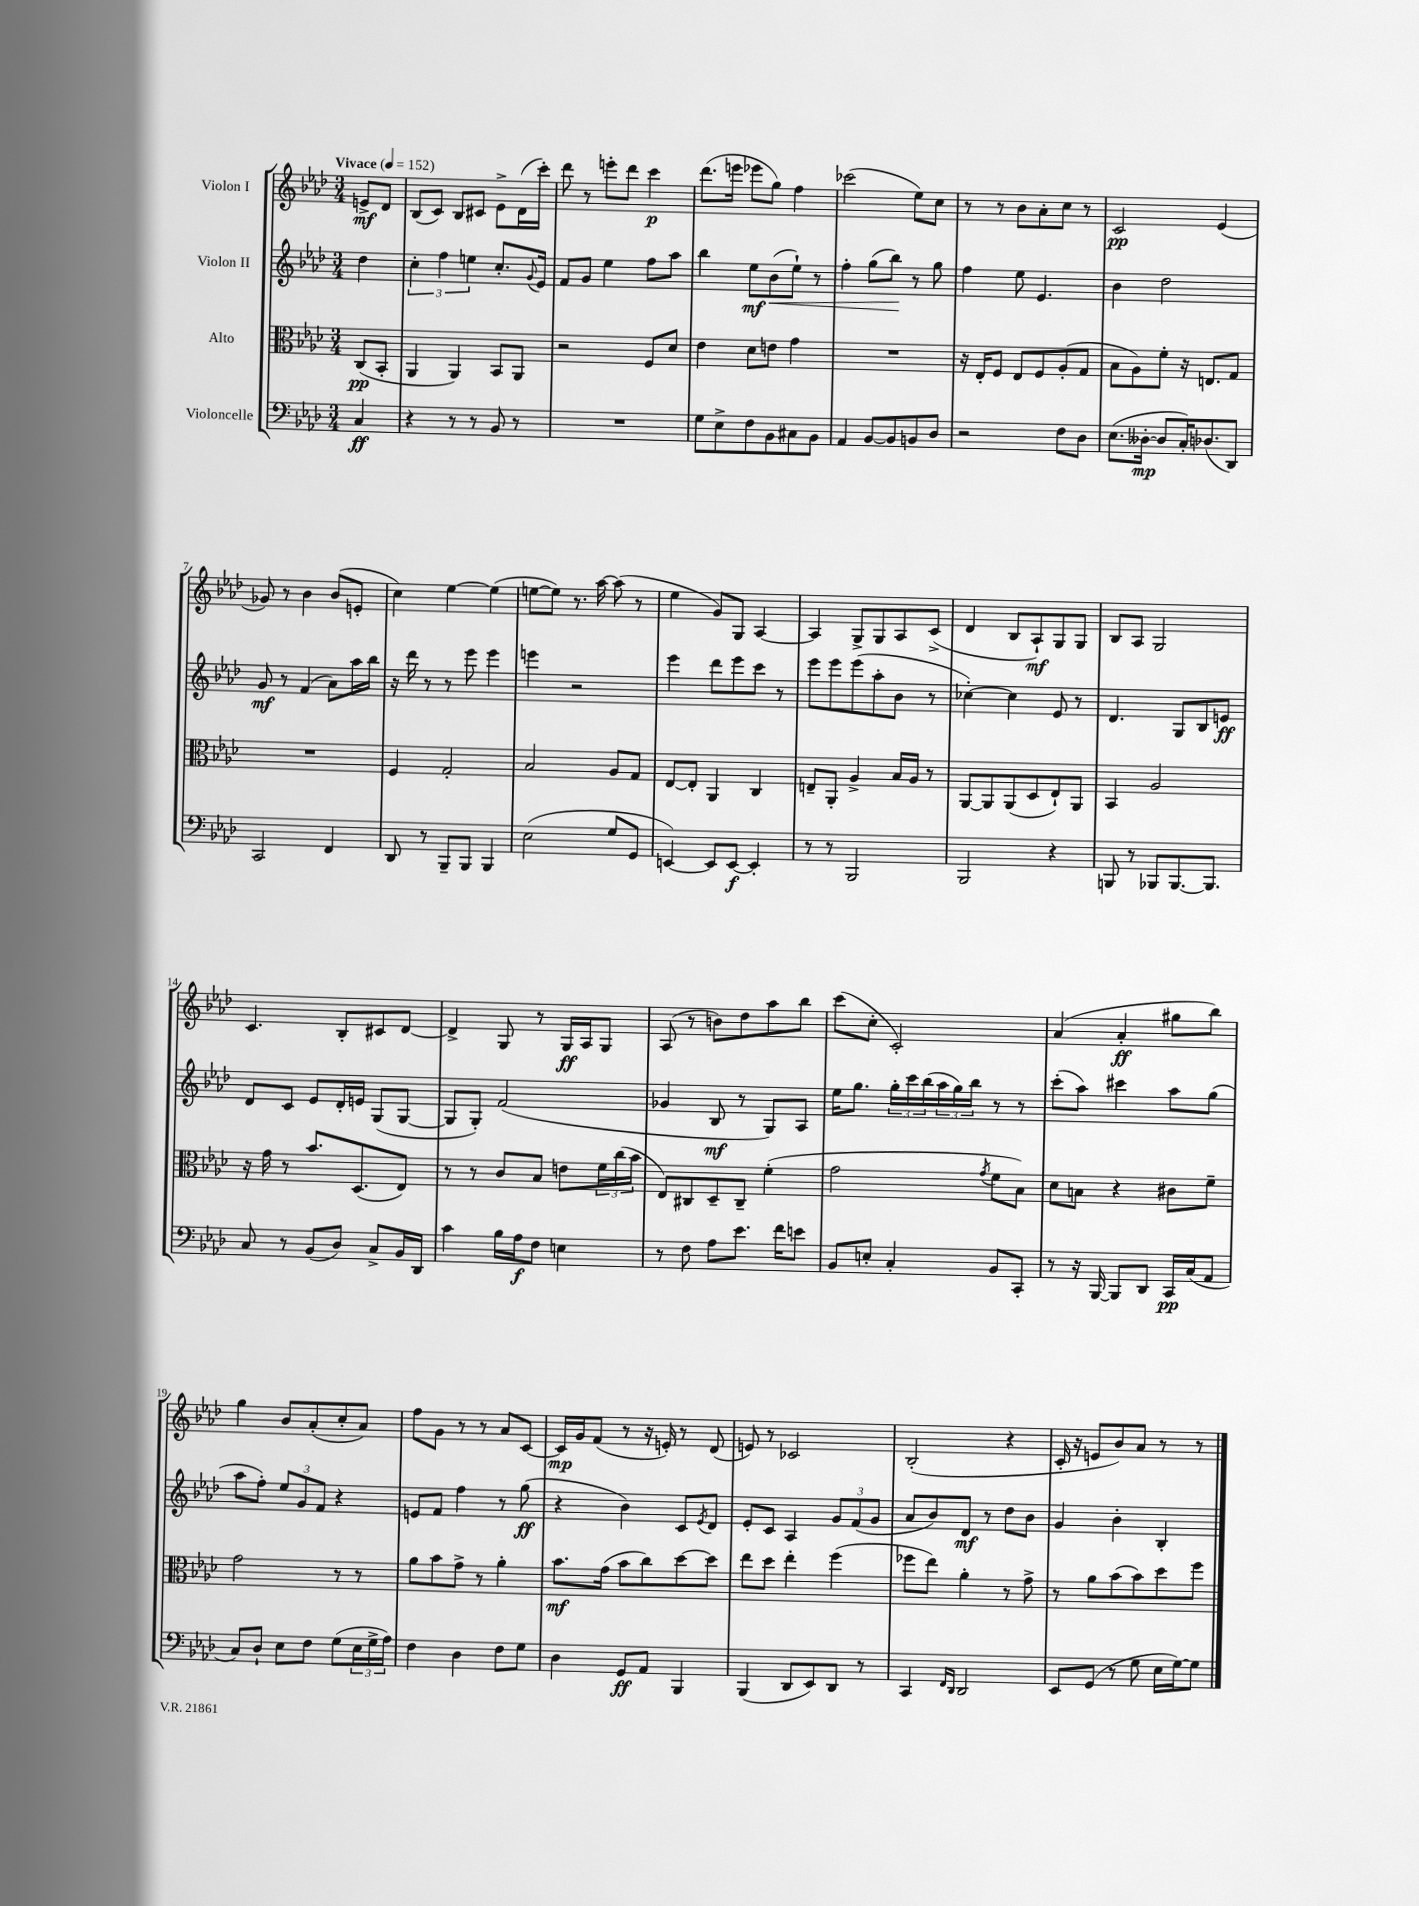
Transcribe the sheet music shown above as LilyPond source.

<<
\new StaffGroup <<
\new Staff = "s0" \with { instrumentName = "Violon I" } {
    \clef treble \key aes \major \numericTimeSignature \time 3/4 \partial 4 \tempo "Vivace" 4 = 152
    e'8->\mf des'8 |
    bes8( c'8) bes8 cis'8 ees'8-> des'16( c'''16-.) |
    des'''8 r8 e'''8-. des'''8 c'''4\p |
    des'''8.( e'''16 ees'''8 g''8) f''4 |
    ces'''2( ees''8) c''8 |
    r8 r8 bes'8 aes'8-. c''8 r8 |
    c'2\pp ees'4( |
    ges'8) r8 bes'4 bes'8( e'8-. |
    c''4) ees''4~ ees''4( |
    e''8~ e''8) r8. aes''16~ aes''8( r8 |
    ees''4 g'8) g8 aes4~ |
    aes4 g8-> g8 aes8 c'8->( |
    des'4 bes8 aes8-!\mf) g8 g8 |
    bes8 aes8 g2 |
    c'4. bes8-. cis'8 des'8~ |
    des'4-> g8 r8 g16\ff aes16 g8 |
    aes8( r8 b'8) des''8 aes''8 bes''8 |
    c'''8( c''8-. c'2-.) |
    aes'4( aes'4-.\ff gis''8 bes''8) |
    g''4 bes'8 aes'8-.( c''8-. aes'8) |
    f''8 g'8 r8 r8 aes'8 c'8~ |
    c'16\mp g'16 f'8( r8 r16 e'16-.) r8 des'8( |
    e'8) r8 ces'2 |
    bes2-.( r4 |
    c'16-. r16 e'8 bes'8) aes'8 r8 r8 \bar "|." |
}
\new Staff = "s1" \with { instrumentName = "Violon II" } {
    \clef treble \key aes \major \numericTimeSignature \time 3/4 \partial 4
    des''4 |
    \tuplet 3/2 { c''4-. f''4 e''4 } c''8.-. \appoggiatura { g'8 } ees'16 |
    f'8 g'8 ees''4 f''8 aes''8 |
    bes''4 ees''8\mf bes'8\<( ees''8-!) r8 |
    f''4-. g''8( bes''8\!) r8 g''8 |
    f''4 ees''8 ees'4. |
    bes'4 des''2 |
    g'8\mf r8 f'4( aes'8) aes''16 bes''16 |
    r16 des'''16 r8 r8 ees'''8 ees'''4 |
    e'''4 r2 |
    ees'''4 des'''8 ees'''8 c'''8 r8 |
    ees'''8 ees'''8 ees'''8( aes''8-. bes'8 r8 |
    ces''4~-.) ces''4 ees'8 r8 |
    des'4. g8 bes8 e'8\ff |
    des'8 c'8 ees'8 des'16-. e'16 g8( g8~ |
    g8 g8-.) f'2( |
    ges'4 bes8\mf r8 g8) aes8 |
    ees''16 g''8. \tuplet 3/2 { g''16-. c'''16 bes''16( } \tuplet 3/2 { aes''16 g''16) bes''16 } r8 r8 |
    c'''8-.( aes''8) cis'''4 aes''8 g''8( |
    aes''8 f''8-.) \tuplet 3/2 { ees''8 g'8 f'8 } r4 |
    e'8 f'8 f''4 r8 g''8\ff( |
    r4 bes'4) c'8 \acciaccatura { ees'8 } des'8 |
    ees'8-. c'8 aes4 \tuplet 3/2 { g'8 f'8( g'8 } |
    aes'8 bes'8) des'8\mf r8 des''8 bes'8 |
    g'4 bes'4-. bes4-. \bar "|." |
}
\new Staff = "s2" \with { instrumentName = "Alto" } {
    \clef alto \key aes \major \numericTimeSignature \time 3/4 \partial 4
    c8\pp( bes,8-. |
    aes,4 aes,4) bes,8 aes,8 |
    r2 f8 des'8 |
    ees'4 des'8 e'8 g'4 |
    R2. |
    r16 ees16-. f8 ees8 f8 aes8-.( g8 |
    bes8 aes8) f'8-. r16 e8. g8 |
    R2. |
    f4 g2-. |
    bes2 aes8 g8 |
    ees8~ ees8-. aes,4 c4 |
    e8-- aes,8-. aes4-> bes16 aes16 r8 |
    aes,8~ aes,8 aes,8( des8 ees8-!) aes,8 |
    bes,4 aes2 |
    r16 g'16 r8 bes'8. des8.( ees8) |
    r8 r8 c'8 bes8 e'8 \tuplet 3/2 { f'16 c''16( bes'16 } |
    ees8) cis8 des8-- cis8-- f'4-.( |
    g'2 \acciaccatura { g'8 } f'8 bes8) |
    des'8 b8 r4 cis'8 f'8-- |
    g'2 r8 r8 |
    aes'8 bes'8 g'8-> r8 aes'4-. |
    bes'8.\mf g'16( bes'8 c''8) des''8~ des''8 |
    ees''8 des''8 ees''4-. f''4( |
    fes''8 ees''8) aes'4-. r8 g'8-> |
    r8 aes'8 bes'8( bes'8) des''8 f''8 \bar "|." |
}
\new Staff = "s3" \with { instrumentName = "Violoncelle" } {
    \clef bass \key aes \major \numericTimeSignature \time 3/4 \partial 4
    c4\ff |
    r4 r8 r8 bes,8 r8 |
    R2. |
    g8 ees8-> f8 bes,8 cis8 bes,8 |
    aes,4 bes,8~ bes,8 b,8 des8 |
    r2 f8 des8 |
    ees8.( deses16~-.\mp deses8 c16-.) des8.( des,8) |
    c,2 f,4 |
    des,8 r8 bes,,8-- bes,,8 bes,,4 |
    ees2( g8 g,8 |
    e,4~) e,8 e,8~\f e,4-. |
    r8 r8 bes,,2 |
    bes,,2 r4 |
    b,,8 r8 bes,,8 bes,,8.~ bes,,8. |
    c8 r8 bes,8( des8) c8-> bes,16 des,16 |
    c'4 bes16 aes16\f f8 e4 |
    r8 f8 aes8 ees'8. f'16 e'8 |
    bes,8 e8-. c4-. bes,8 c,8-. |
    r8 r16 bes,,16~ bes,,8 des,8 c,16\pp c16( aes,8 |
    c8) des8-! ees8 f8 g8( \tuplet 3/2 { ees16 g16-> aes16) } |
    f4 des4 f8 g8 |
    des4 g,8\ff aes,8 bes,,4 |
    bes,,4( des,8 ees,8) des,8 r8 |
    c,4 \grace { f,16 des,16 } des,2 |
    ees,8 g,8( r8 g8 ees16 g16~) g8 \bar "|." |
}
>>
>>
